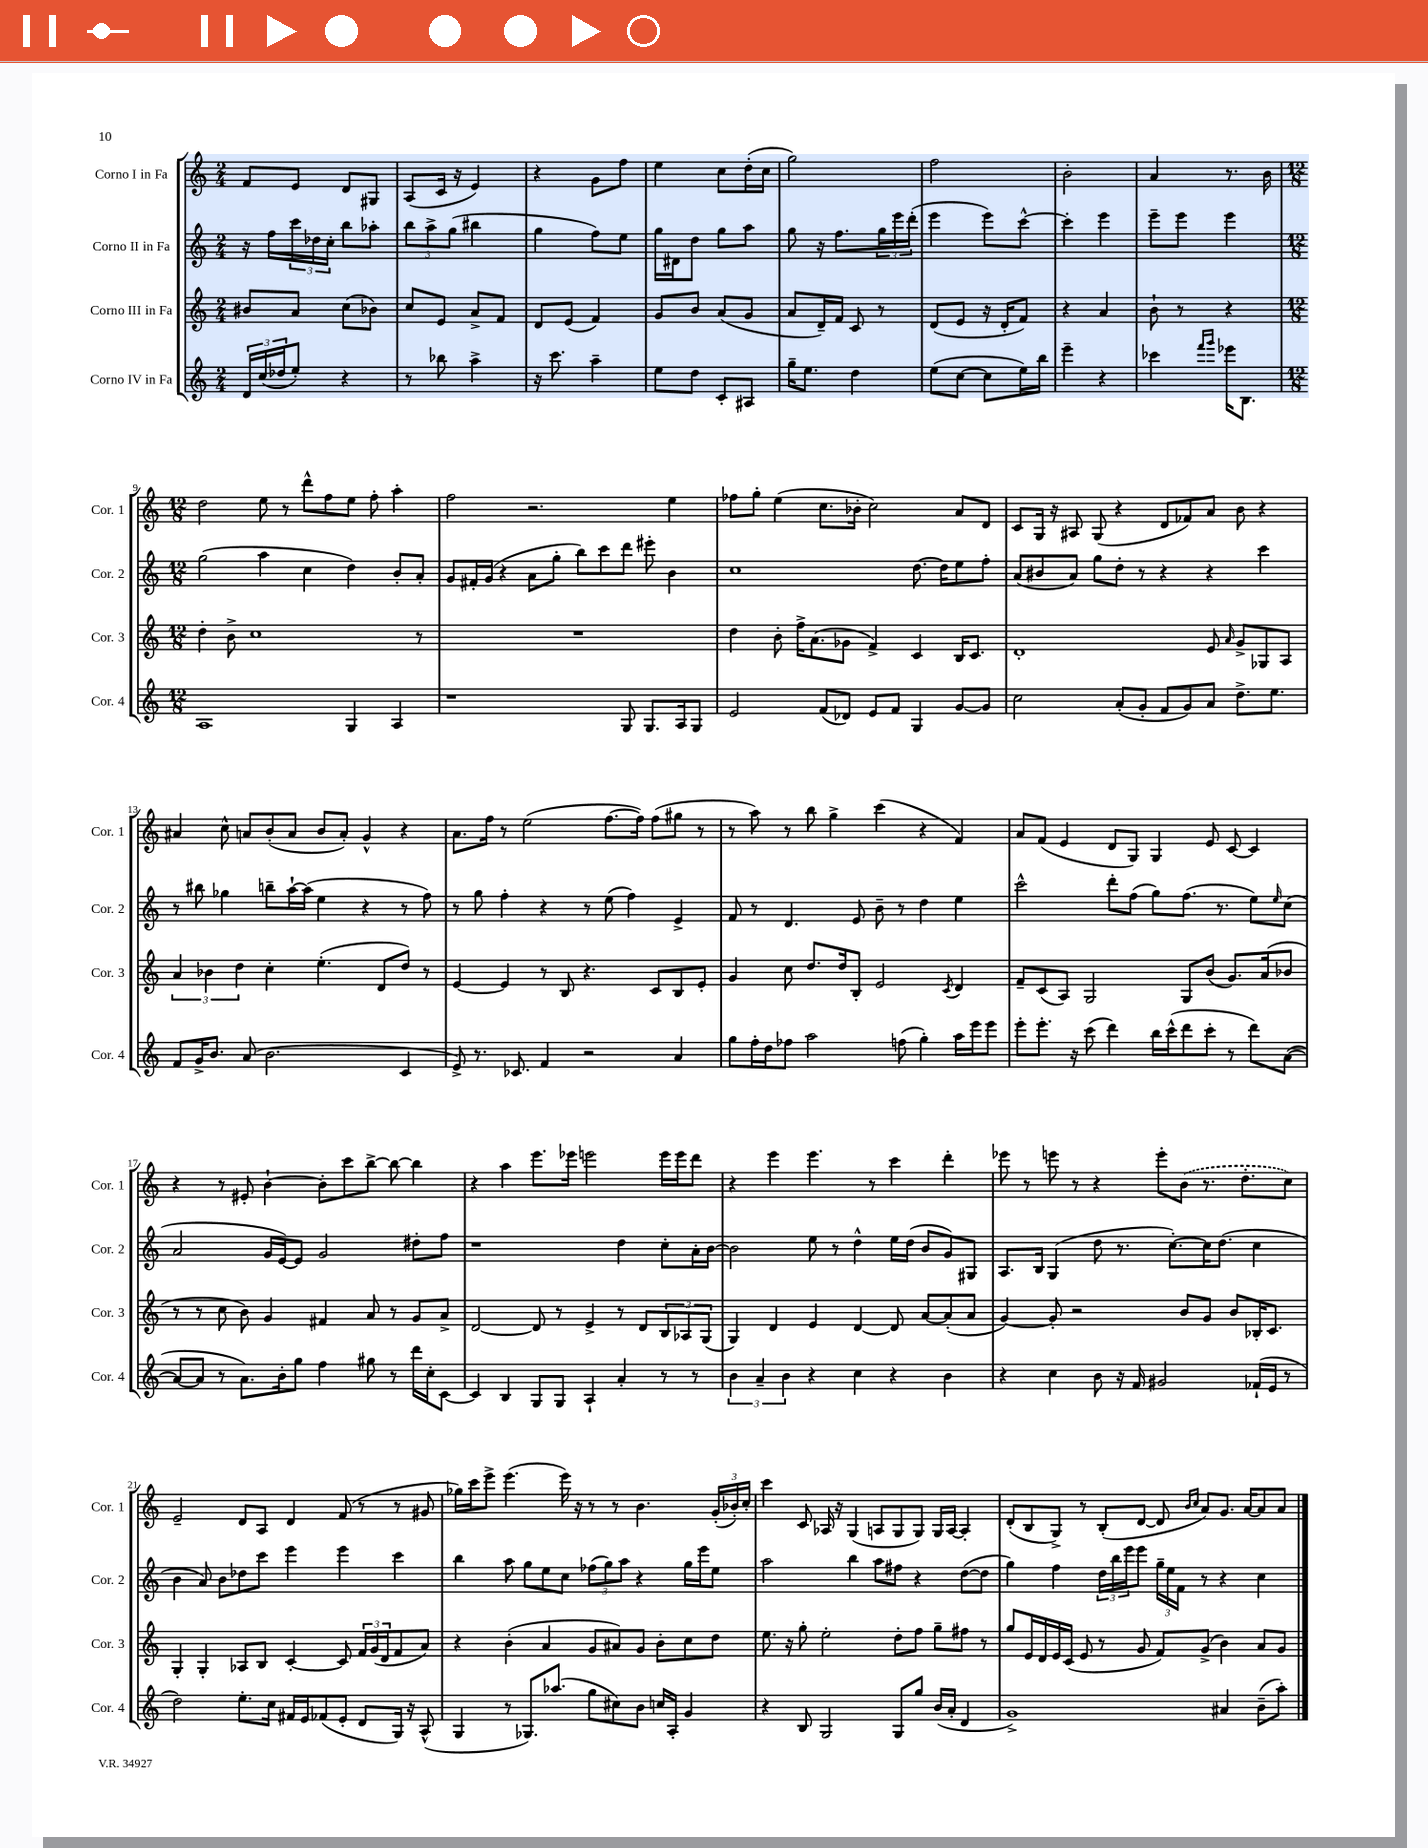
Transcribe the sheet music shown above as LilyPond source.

<<
\new StaffGroup <<
\new Staff = "s0" \with { instrumentName = "Corno I in Fa" shortInstrumentName = "Cor. 1" } {
    \clef treble \key c \major \numericTimeSignature \time 2/4
    f'8 e'8 d'8 gis8 |
    a8( c'16 r16 e'4) |
    r4 g'8 f''8 |
    e''4 c''8 d''16-.( c''16 |
    g''2) |
    f''2 |
    b'2-. |
    a'4 r8. b'16 |
    \numericTimeSignature \time 12/8 d''2 e''8 r8 d'''8-^ f''8 e''8 f''8-. a''4-. |
    f''2 r2. e''4 |
    fes''8 g''8-. e''4( c''8. bes'16-. c''2) a'8 d'8 |
    c'8 g16 r16 ais8 g8( r4 d'8 fes'8) a'8 b'8 r4 |
    ais'4 c''8-^ a'8 b'8-.( a'8 b'8 a'8-.) g'4-^ r4 |
    a'8. f''16 r8 e''2( f''8.~ f''16) f''8( gis''8 r8 |
    r8 a''8) r8 b''8 g''4-> c'''4( r4 f'4) |
    a'8 f'8( e'4 d'8 g8) g4 e'8 c'8~ c'4 |
    r4 r8 eis'8-. b'4~-! b'8-. c'''8 b''8~-> b''8~ b''4 |
    r4 a''4 e'''8. ees'''16 e'''2 e'''16 e'''16 d'''8 |
    r4 e'''4 e'''4. r8 c'''4 d'''4-. |
    ees'''8 r8 e'''8 r8 r4 e'''8-. \once \slurDashed b'8( r8. d''8.-. c''8) |
    e'2-- d'8 a8 d'4 f'8( r8 r8 gis'8 |
    ges''16) c'''16 e'''8-> e'''4.( e'''16) r16 r8 r8 b'4. \tuplet 3/2 { g'16-.( bes'16-.) c''16-. } |
    c'''4 c'8 aes16 r16 g4( a8 g8 g8) g16 a16~ a4-. |
    d'8-.( b8 g8->) r8 b8-.( d'8~ d'8 \grace { b'16 c''16 } a'8) g'8. a'16~ a'8 a'8 \bar "|." |
}
\new Staff = "s1" \with { instrumentName = "Corno II in Fa" shortInstrumentName = "Cor. 2" } {
    \clef treble \key c \major \numericTimeSignature \time 2/4
    r16 f''16 \tuplet 3/2 { c'''16 des''16 c''16-. } b''8 aes''8-. |
    \tuplet 3/2 { b''8 a''8-> g''8( } bis''4 |
    g''4 f''8) e''8 |
    g''16 dis'16 d''8 g''8 a''8 |
    g''8 r16 f''8. \tuplet 3/2 { g''16 e'''16 d'''16-.( } |
    e'''4 e'''8) c'''8~-^ |
    c'''4-. e'''4 |
    e'''8-- e'''8 e'''4 |
    \numericTimeSignature \time 12/8 g''2( a''4 c''4 d''4) b'8-. a'8-. |
    g'8 fis'16-. g'16( r4 a'8 g''8-. b''8) c'''8 d'''8 eis'''8-. b'4 |
    c''1 d''8.~ d''16 e''8 f''8-. |
    a'8( bis'8 a'8) g''8 d''8-. r8 r4 r4 c'''4 |
    r8 bis''8 ges''4 b''8-- a''16~-! a''16( e''4 r4 r8 f''8) |
    r8 g''8 f''4-. r4 r8 e''8( f''4) e'4-> |
    f'8 r8 d'4. e'8 b'8-- r8 d''4 e''4 |
    c'''2-^ d'''8-. f''8( g''8) f''8.( r8. e''8) \grace { e''16 } c''8( |
    a'2 g'16 e'16~) e'8 g'2 dis''8-. f''8 |
    r1 d''4 c''8-. a'16-. b'16~ |
    b'2 e''8 r8 d''4-^ e''16 d''16( b'8 g'8) gis8 |
    a8. b16 g4( d''8 r8. c''8.~-.) c''16 d''8.( c''4 |
    b'4 a'8) b'8 des''8 c'''8 e'''4 e'''4 c'''4 |
    b''4 a''8 g''8 e''8 c''8 \tuplet 3/2 { fes''8( g''8) a''8 } r4 g''16 e'''16 e''8 |
    a''2 b''4 a''8 fis''8 r4 d''8~( d''8 |
    g''4) f''4 \tuplet 3/2 { d''16 b''16 e'''16 } e'''8 \tuplet 3/2 { g''16-- e''16 f'16 } r8 r4 c''4 \bar "|." |
}
\new Staff = "s2" \with { instrumentName = "Corno III in Fa" shortInstrumentName = "Cor. 3" } {
    \clef treble \key c \major \numericTimeSignature \time 2/4
    bis'8 a'8 c''8( bes'8) |
    c''8 e'8 a'8-> f'8 |
    d'8 e'8( f'4) |
    g'8 b'8 a'8( g'8 |
    a'8 d'16--) f'16 c'8 r8 |
    d'8( e'8 r16 d'16-. f'8) |
    r4 a'4 |
    b'8-! r8 r4 |
    \numericTimeSignature \time 12/8 d''4-. b'8-> c''1 r8 |
    R1. |
    d''4 b'8-. f''16-> a'8.( ges'8 f'4->) c'4 b16 c'8. |
    d'1-. e'8 \grace { a'16 } g'8-> ges8 a8 |
    \tuplet 3/2 { a'4 bes'4 d''4 } c''4-. e''4.-.( d'8 d''8) r8 |
    e'4~ e'4 r8 b8 r4. c'8 b8 e'8-. |
    g'4 c''8 d''8. d''16 b8-. e'2 \acciaccatura { c'8 } d'4 |
    f'8-- c'8( a8) g2 g8 b'8( g'8.) a'16( bes'8 |
    r8 r8 c''8 b'8) g'4 fis'4 a'8 r8 g'8 a'8-> |
    d'2~ d'8 r8 e'4-> r8 d'8 \tuplet 3/2 { b8 aes8 g8( } |
    g4) d'4 e'4 d'4~ d'8 a'8~ a'8-.( a'8 |
    g'4~) g'8-. r2 b'8 g'8 b'8 bes16-. c'8. |
    g4-. g4-. aes8 b8 c'4~-. c'8 \tuplet 3/2 { f'16 g'16( d'16 } f'8 a'8) |
    r4 b'4-.( a'4 g'8 ais'8) g'8 b'8-. c''8 d''8 |
    e''8. r16 g''8-. e''2-. d''8-. f''8 g''8-- fis''8 r8 |
    g''8 e'16 d'16 e'16 c'16( e'8 r8 g'8 f'8) g'8->( b'4) a'8 g'8 \bar "|." |
}
\new Staff = "s3" \with { instrumentName = "Corno IV in Fa" shortInstrumentName = "Cor. 4" } {
    \clef treble \key c \major \numericTimeSignature \time 2/4
    \tuplet 3/2 { d'16 c''16( des''16 } e''8-.) r4 |
    r8 bes''8 a''4-> |
    r16 c'''8. a''4-- |
    e''8 d''8 c'8-. ais8 |
    g''16-- e''8. d''4 |
    e''8( c''8~ c''8 e''16) b''16 |
    e'''4-- r4 |
    ces'''4 \grace { f'''16 g'''16 } ees'''16 b8. |
    \numericTimeSignature \time 12/8 a1 g4 a4 |
    r1 g8 g8. a16 g8 |
    e'2 f'8( des'8) e'8 f'8 g4 g'8~ g'8 |
    c''2 a'8-.( g'8-. f'8 g'8) a'8 d''8.-> e''8. |
    f'8 g'16-> b'8. a'8( b'2. c'4 |
    e'8->) r8. ces'8. f'4 r2 a'4 |
    g''8 f''16-. d''16 fes''8 a''2 f''8( g''4-.) a''16 e'''16 e'''8 |
    e'''8-. e'''8.-. r16 c'''8( d'''4) b''16 c'''16-^( d'''8 c'''8-. r8 d'''8) a'8~( |
    a'8~ a'8 r8 a'8.) b'16-. g''8 f''4 gis''8 r8 d'''16 c''16-. c'8~ |
    c'4 b4 g8 g8 a4-! a'4-. r8 r8 |
    \tuplet 3/2 { b'4 a'4-- b'4 } r4 c''4 r4 b'4 |
    r4 c''4 b'8 r16 f'16 gis'2 fes'16-!( e'16 r8 |
    d''2) e''8.-. c''16 fis'16 e'16 fes'8( e'8-. d'8 g16) r16 a8-^( |
    g4 r8 ges8.) aes''8.( g''8 cis''8) b'8 c''16 a16-. g'4 |
    r4 b8 g2 g8 g''8 b'16( a'16-. d'4 |
    g'1->) ais'4 b'8--( a''8-.) \bar "|." |
}
>>
>>
